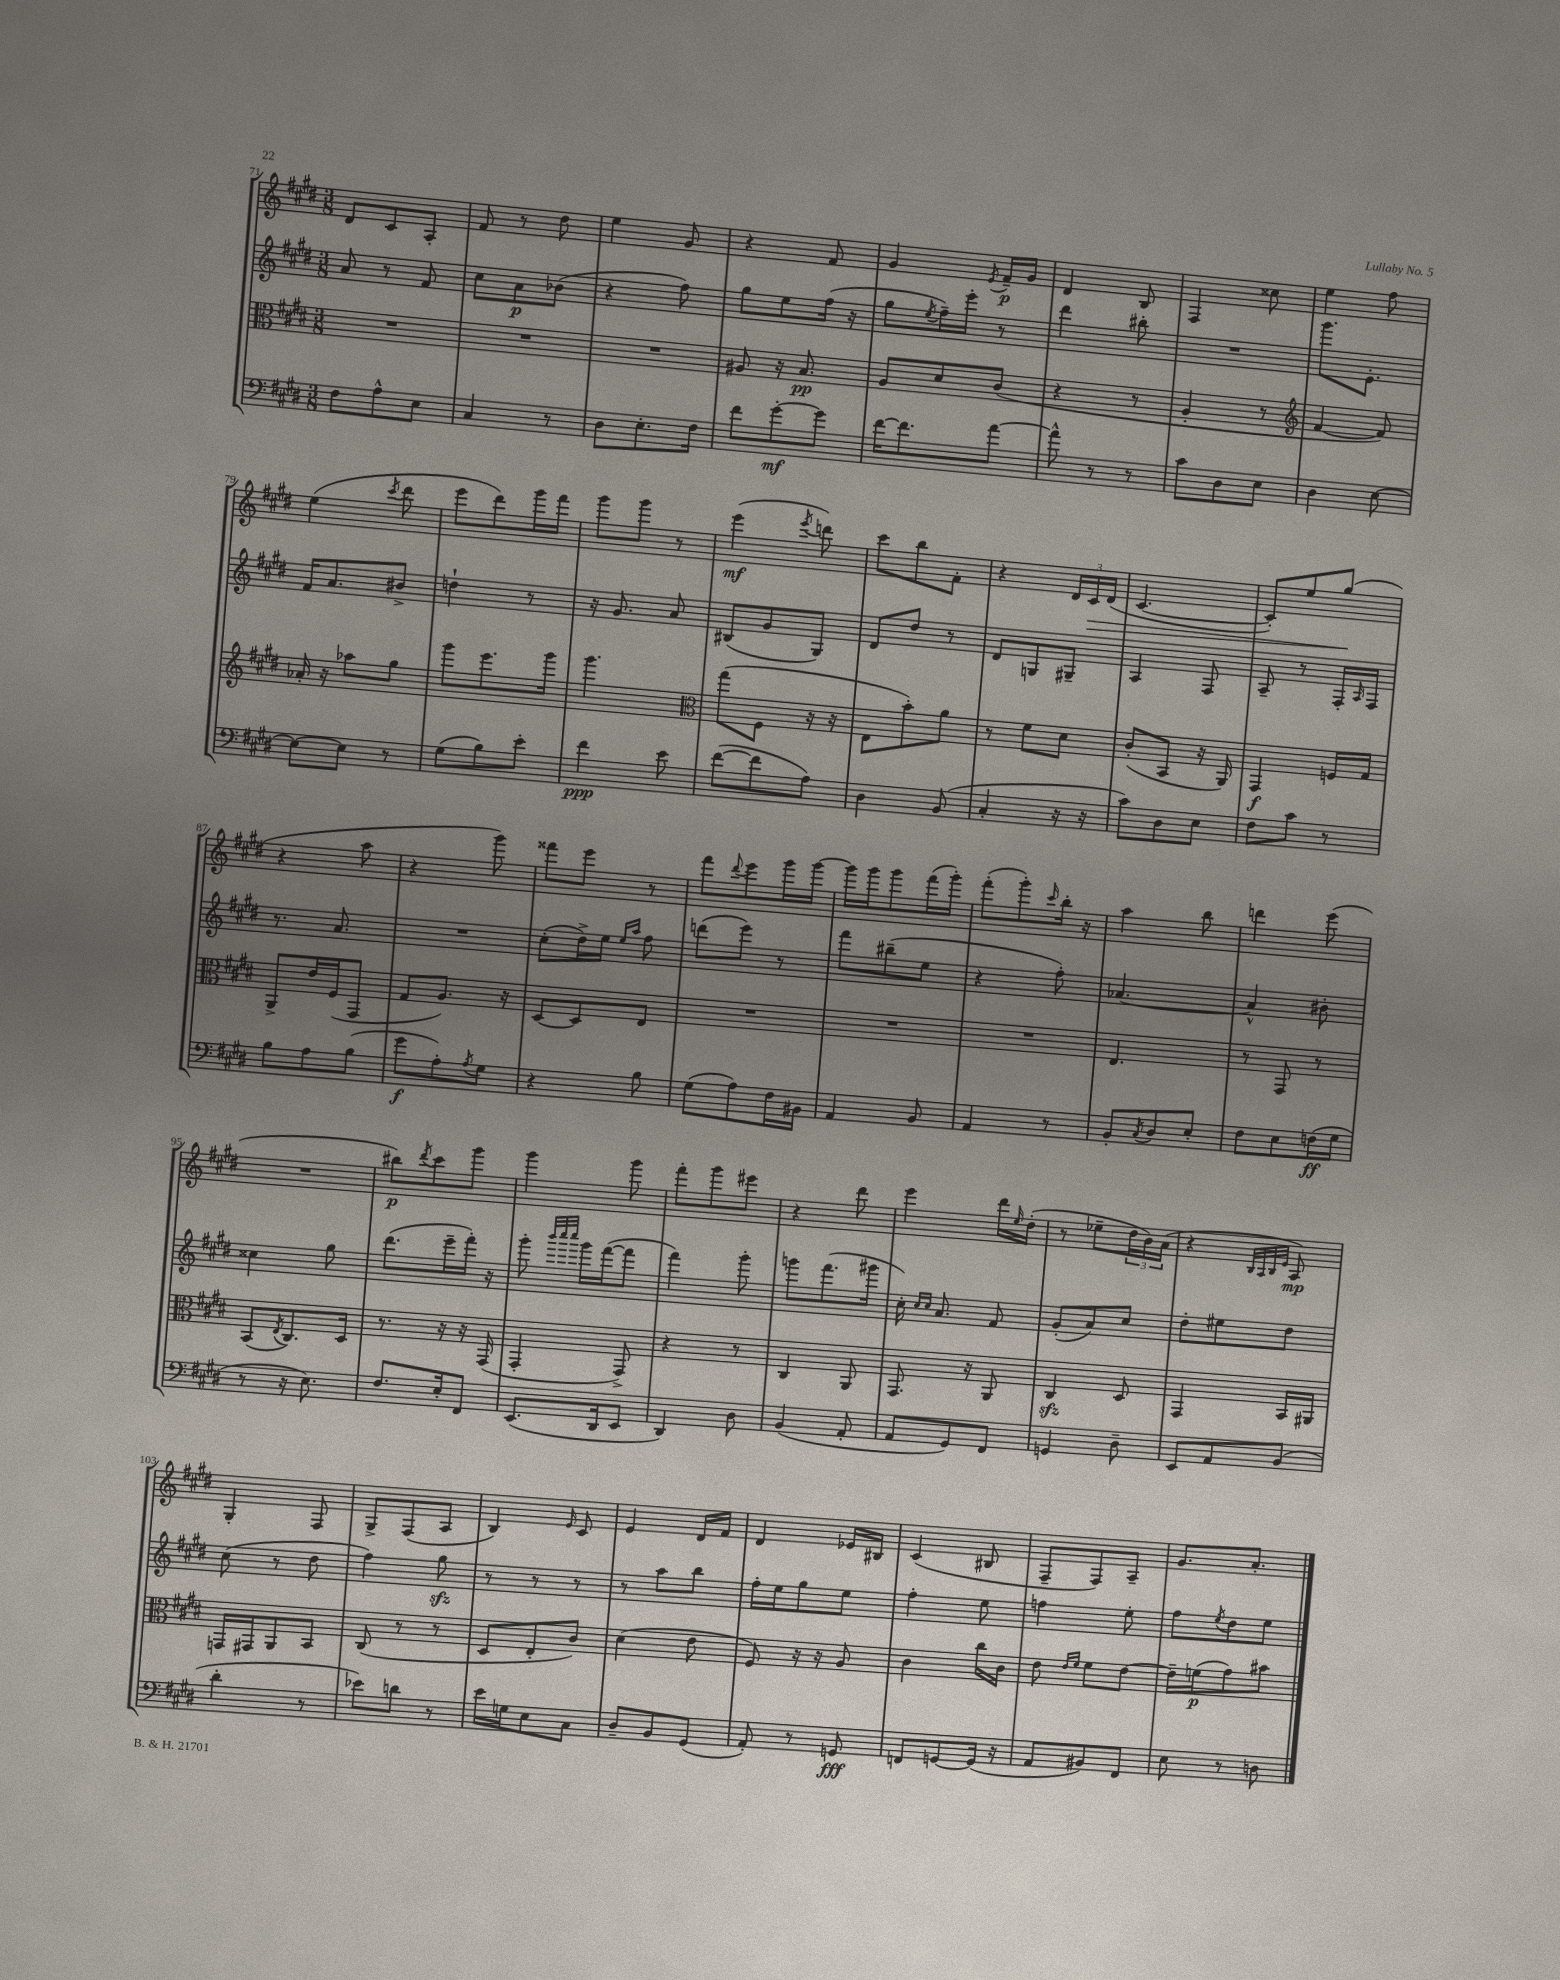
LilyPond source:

<<
\new StaffGroup <<
\new Staff = "s0" {
    \clef treble \key e \major \numericTimeSignature \time 3/8
    dis'8 cis'8 a8-. |
    fis'8 r8 dis''8 |
    e''4 gis'8 |
    r4 fis'8 |
    gis'4 \acciaccatura { e'8 } fis'16--\p gis'16 |
    dis'4 b8 |
    fis4 cisis''8 |
    e''4 fis''8 |
    e''4( \acciaccatura { cis'''8 } dis'''8 |
    e'''8 dis'''8) gis'''16 fis'''16 |
    gis'''8 gis'''8 r8 |
    e'''4\mf( \acciaccatura { e'''8 } d'''8) |
    cis'''8 b''8 fis'8-. |
    r4 \tuplet 3/2 { dis'16 cis'16\> dis'16( } |
    cis'4.~ |
    cis'8-.) e''8 gis''8\!( |
    r4 a''8 |
    r4 gis'''8) |
    fisis'''8 e'''8 r8 |
    fis'''8 \appoggiatura { dis'''8 } e'''8 gis'''16 gis'''16~ |
    gis'''16 gis'''16 gis'''8 fis'''16( gis'''16-.) |
    fis'''8-.( gis'''8-.) \grace { cis'''16 } b''16-. r16 |
    a''4 b''8 |
    d'''4 e'''8( |
    R4. |
    bis''8\p) \acciaccatura { dis'''8 } cis'''8 gis'''8 |
    gis'''4 gis'''8 |
    fis'''8-. gis'''8 eis'''8 |
    r4 dis'''8 |
    e'''4 dis'''16 \grace { e''16 } dis''16-.( |
    r8 ees''8-- \tuplet 3/2 { dis''16 b'16) a'16( } |
    r4 \grace { b32 a32 b32 e'32 } a8\mp) |
    gis4-. fis8 |
    gis8-> fis8( a8 |
    b4) \grace { e'16 } cis'8 |
    e'4 dis'16 fis'16 |
    dis'4 ees'16 bis16 |
    cis'4( bis8 |
    fis8-- fis8) a8-- |
    gis'8. a'8.-. \bar "|." |
}
\new Staff = "s1" {
    \clef treble \key e \major \numericTimeSignature \time 3/8
    a'8 r8 fis'8 |
    cis''8 a'8\p bes'8( |
    r4 fis''8) |
    gis''8 e''8 fis''16( r16 |
    gis''8 \acciaccatura { e''8 } fis''16--) e'''16-. r8 |
    dis'''4 bis''8-. |
    R4. |
    gis'''8. e'8.-. |
    fis'16 a'8. bis'8-> |
    d''4-! r8 |
    r16 gis'8. a'8 |
    bis8( gis'8 gis8) |
    dis'8 dis''8 r8 |
    dis'8 g8 gis8-- |
    a4 fis8 |
    a8-- r8 fis16-. \grace { a16 } fis16 |
    r8. a'8. |
    R4. |
    cis''8-.( dis''16->) e''16 \grace { e''16 a''16 } fis''8 |
    d'''8( e'''8) r8 |
    fis'''8 bis''8--( e''8 |
    r4 fis''8-.) |
    aes'4.~ |
    aes'4-^ bis'8-. |
    cisis''4 gis''8 |
    dis'''8.( e'''16-- fis'''16-.) r16 |
    gis'''8-. \grace { b'''32 cis''''32 cis''''32 } gis'''16 fis'''16~( fis'''8 |
    fis'''4) gis'''8-. |
    g'''8 fis'''8.( gis'''16 |
    cis''16-.) \grace { cis''16 cis''16 } a'8. fis'8 |
    gis'8-.( a'8) cis''8 |
    dis''8-. eis''8 dis''8 |
    cis''8( r8 dis''8 |
    fis''4) gis''8\sfz |
    r8 r8 r8 |
    r8 a''8 b''8 |
    fis''16-. e''16 gis''8 e''8 |
    fis''4-. e''8 |
    f''4 e''8-. |
    fis''8 \acciaccatura { e''8 } dis''8 e''8 \bar "|." |
}
\new Staff = "s2" {
    \clef alto \key e \major \numericTimeSignature \time 3/8
    R4. |
    R4. |
    R4. |
    ais8 r16 b8.\pp |
    a8 dis'8 cis'8( |
    r4 r8 |
    a4-. r8 |
    \clef treble fis'4~ fis'8) |
    aes'16-. r16 aes''8 gis''8 |
    gis'''8 e'''8. gis'''16 |
    gis'''4. |
    \clef alto gis''8( fis8 r16 r16 |
    e8 b'8-.) a'8 |
    r8 fis'8 dis'8 |
    cis'8-.( b,8 r16 a,16) |
    gis,4\f f16 gis16 |
    a,8-> e'16 fis16( gis,8 |
    gis8 a8.) r16 |
    dis8~ dis8 e8 |
    R4. |
    R4. |
    R4. |
    e4. |
    r8 gis,8 r8 |
    b,8( \acciaccatura { e8 } cis8.) dis16 |
    r8. r16 r16 gis,16( |
    gis,4-. gis,8->) |
    r4 r8 |
    cis4 a,8 |
    gis,8. r16 a,8 |
    cis4\sfz dis8 |
    gis,4 b,16 ais,16 |
    g,16 gis,16 a,8 b,8 |
    cis8( r8 r8 |
    dis8 e8-. cis'8) |
    dis'4( e'8 |
    fis8) r16 r16 a8 |
    cis'4 cis''16 cis'16 |
    e'8 \grace { e'16 fis'16 } fis'8 e'8~ |
    e'16-- f'16\p( gis'8) bis'8 \bar "|." |
}
\new Staff = "s3" {
    \clef bass \key e \major \numericTimeSignature \time 3/8
    fis8 a8-^ e8 |
    cis4 r8 |
    dis8 e8.-. fis16 |
    fis'8 gis'8~-.\mf gis'8 |
    fis'16~ fis'8. a'8~ |
    a'8-^ r8 r8 |
    cis'8 dis8 e8 |
    dis4 e8~ |
    e8~ e8 r8 |
    gis8( b8) e'8-. |
    fis'4\ppp e'8 |
    fis'8~( fis'8 a8) |
    dis4 b,8( |
    cis4-. r16 r16 |
    cis'8) dis8 e8 |
    fis8 cis'8 r8 |
    b8 a8 b8( |
    gis'8\f a8-.) \acciaccatura { a8 } gis8 |
    r4 b8 |
    gis8( a8) fis16 bis,16 |
    a,4 b,8 |
    a,4 r8 |
    b,8-. \acciaccatura { cis8 } dis8 e8-. |
    fis8 e8 f16\ff( gis16 |
    r8 r16 e8.) |
    fis8. e16-. fis,8 |
    e,8.( dis,16 e,8 |
    dis,4) dis8 |
    b,4( a,8-. |
    a,8 gis,8) fis,8 |
    g,4 dis8-- |
    e,8 a,8 b,8( |
    dis'4-. r8 |
    ees'8) d'8 r8 |
    e'16 g16 e8 cis8 |
    dis8-- b,8 gis,8( |
    a,8-.) r8 g,8\fff |
    f,8 g,8~ g,16( r16 |
    a,8 bis,8) fis,8 |
    e8 r8 d8 \bar "|." |
}
>>
>>
\layout { \context { \Score currentBarNumber = #71 } }
